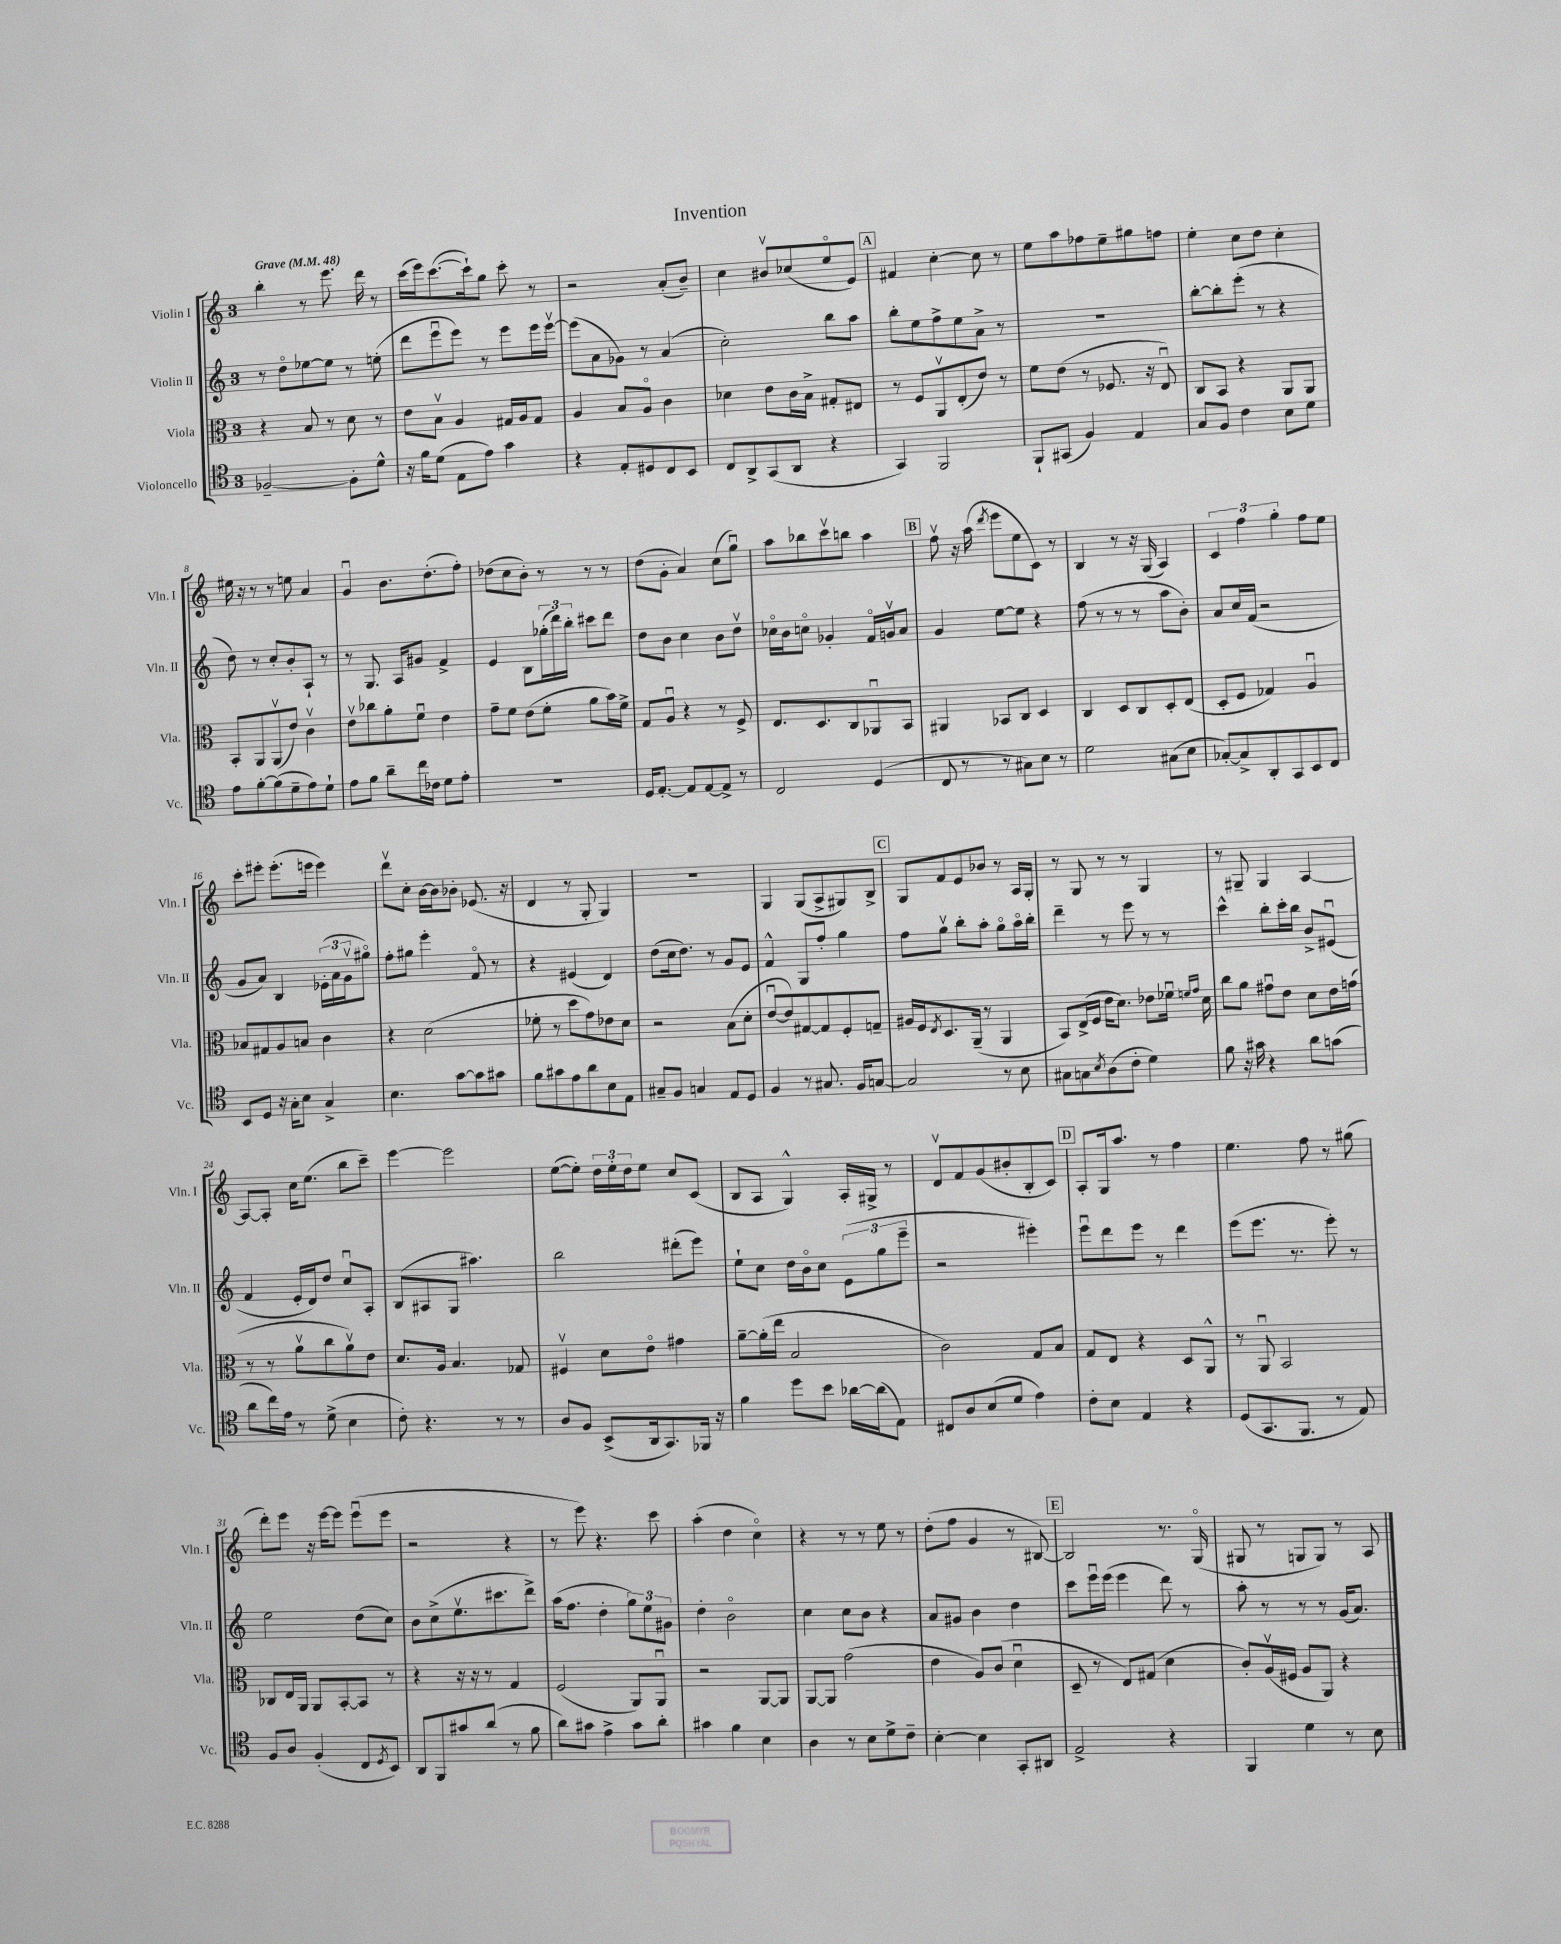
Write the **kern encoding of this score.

**kern	**kern	**kern	**kern
*staff4	*staff3	*staff2	*staff1
*clefC4	*clefC3	*clefG2	*clefG2
*k[]	*k[]	*k[]	*k[]
*M3/4	*M3/4	*M3/4	*M3/4
*MM48	*MM48	*MM48	*MM48
[2F-~/	4r	8r	4bb'\
.	.	8ddo\L	.
.	8B/	[8ee-\	8r
.	8r	8ee-\]J	8.eee\
8F-'\]L	8d\	8r	.
.	.	.	16ddd\
8d^^\J	8r	(8ee'\	8r
=	=	=	=
16r	8e\L	8ddd\L	(16ccc\LL
16f\LK	.	.	16eee\J)
(8d\J	8Bv\J	8eeeu\	([8.ccc\
8E\L	4A/	8eee\J)	.
.	.	.	16ccc`\]k)
8e\J)	.	8r	8gg\J
4g\	16G#/LL	8eee\L	8ccc'\
.	16A/J	.	.
.	8G#/J	16eee\L	8r
.	.	[16eeev\JJ	.
=	=	=	=
4r	4A/	(8eee\]L	2r
.	.	8a\	.
8E'/L	8B/L	8g-\J)	.
8D#/	8Ao/J	8r	.
8C/	4c\	(4a/	(8a'/L
8BB/J	.	.	8b~/J)
=	=	=	=
8C/L	4d-\	2cc'\)	4cc\
8AA^/	.	.	.
(8GG/	8e\L	.	8b#v/L
8AA/J	16c\L	.	(8cc-/
.	16B^\JJ	.	.
4r	8G#'/L	8bb\L	8eeo/
.	8E#/J	8aa\J	8e/J)
=	=	=	=
4GG/)	8r	8bb'\L	4f#/
.	8F/L	8ee\	.
2FF/	8AAv/	8ff^\	[4cc'\
.	(8E'/	8ee\	.
.	8e/J)	8a^\J	8cc\]
.	8r	8r	8r
=	=	=	=
8FF`/L	8f\L	2.r	8ee\L
(8GG#/J	(8e\J	.	8aa\
4F/)	8r	.	8ff-\
.	8.F-/	.	8ee~\
4E/	.	.	8gg#\
.	16r	.	.
.	8Eu/)	.	8ff\J
=	=	=	=
8G/L	8C/L	[8bb'\L	4ee'\
8F/J	8BB/J	8bb'\]	.
4c\	4r	(8eee'\J	8cc\L
.	.	8r	8dd\J
8B\L	8AA/L	4r	4cc'\
8d\J	8AA/J	.	.
=	=	=	=
8e\L	8BB'/L	8dd\)	16ee#\
.	.	.	16r
[8f'\	8AA/	8r	8r
(8f\]	(8AAv/	8cc'/L	8r
8d~\	8e/J)	8b'/	8ee\
8e\)	4cv\	8A`/J	4a/
8d`\J	.	8r	.
=	=	=	=
8e\L	8ev\L	8r	4gu/
8f\J	8cc-\	8.G/	.
8a~\L	8a'\	.	8.b\L
.	.	16A/LK	.
16cc\L	8fu\J	8g#/J	.
16c-\JJ	.	.	(8.dd'\
8d\L	4e\	4f^/	.
8e'\J	.	.	8ff'\J)
=	=	=	=
2.r	8g~\L	4e/	(8dd-\L
.	8f\J	.	8cc\
.	(8e\L	8B\L	8b'\J)
.	8f'\J	(24gg-'\L	8r
.	.	24ddd\)	.
.	.	24bb'\JJ	.
.	8a\L	8ccc#\L	8r
.	16b\L)	8ddd\J	8r
.	16f^\JJ	.	.
=	=	=	=
16D/LK	8G/L	8dd\L	(8dd\L
[8.E'/J	.	.	.
.	8Au/J	8b\J	8g'\J
8E/]L	4r	4cc\	4a/)
[8E/	.	.	.
8E^/]J	8r	8b\L	(8cc\L
8r	8F^/	8ddv\J	8ggu\J)
=	=	=	=
2C/	8.E/L	16cc-o\LL	8aa\L
.	.	16b\J	.
.	.	8cco\J	8bb-\
.	8.D/	.	.
.	.	4g-'/	8cccv\
.	8C/	.	8bb\J
(4D/	8AA-u/	16fo/LL	4aa\
.	.	16gv/J	.
.	8BB/J	8a/J	.
=	=	=	=
8C/	4AA#/	4g/	8ffv\
8r	.	.	16r
.	.	.	(16aa\
.	.	.	8qddd/
8r	8BB-/L	[8ee\L	8eee\L
8G#\L)	8C/J	8ee\]J	8ee\
8B\J	4D/	4r	8c\J)
8r	.	.	8r
=	=	=	=
2d\	4C/	(8ff\	4B/
.	.	8r	.
.	8D/L	8r	8r
.	8C/	8r	16r
.	.	.	(16G/
(8G#\L	8D'/	8aa\L	4A/)
8B\J	(8E/J	8b'\J)	.
=	=	=	=
[8G-'/L)	8D'/L	8a/L	6c/
8G-^/]	8F/J	16cc/L	.
.	.	.	6ff\
.	.	(16f/JJ	.
8AA'/	4G-/)	2r	.
.	.	.	6gg'\
8GG/	.	.	.
8BB/	4Au/	.	8ff\L
8C/J	.	.	8ee\J
=	=	=	=
8BB/L	8B-/L	8g/L	8ccc'\L
8D/J	8G#/	8a/J)	8eee#'\J
16r	8A/	4B/	(8.eee#'\L
16G'\LK	.	.	.
8B\J	8B/J	.	.
.	.	.	16eee\Jk
4G^/	4c\	(24e-'\LL	4eee\)
.	.	24a\	.
.	.	24gv\J	.
.	.	8gg#o\J)	.
=	=	=	=
4.B\	4r	8ff'\L	8dddv\L
.	.	8gg#\J	8cc'\J
.	(2d\	4eee'\	[16b\LL
.	.	.	16b\]J
[8g\L	.	.	8b-'\J
8g\]	.	8fo/	(8.e-/
8g#\J	.	8r	.
.	.	.	16r
=	=	=	=
8f\L	8f-'\	4r	4d/
8g#\	8r	.	.
8e\	8dd\L	(4e#/	8r
8a\	8g\)	.	8G'/
8B\	8e-\	4d/)	4G/)
8E\J	8d\J	.	.
=	=	=	=
8G#~/L	2r	(8dd\L	2.r
8F/J	.	16cc\k	.
.	.	8.dd\J)	.
4G/	.	.	.
.	.	8r	.
8E/L	(8B\L	8g/L	.
8D/J	8d'\J	8e/J	.
=	=	=	=
4F/	[8eu/L	4f^^/	4G/
.	8e/])	.	.
8r	[8G#/	8G/L	(8G/L
8.G#/	8G#/]	8ff'/J	8A^/
.	8F'/	4gg\	8G#/)
16F/LK	.	.	.
[8G/J	8G~/J	.	8B^/J
=	=	=	=
2G/]	16A#/LL	8ff\L	8G/L
.	16F/J	.	.
.	8qE/	.	.
.	8.D/	8ggv\J	8f/
.	.	8bb'\L	8e/
.	(16AA~/Jk	.	.
.	8r	8aa'\J	8b-/J
8r	4AA/	8ggo\L	8r
8B\	.	16aao\L	16A/LL
.	.	16bb'\JJ	16G'/JJ
=	=	=	=
8G#\L	8BB/L)	4ddd~\	8r
8G\	(16E^/L	.	8G/
.	16F/JJ	.	.
8qB/	.	.	.
(8A\	16e\LK	8r	8r
.	8.d\J)	.	.
8c'\J	.	8eee\	8r
4d\)	8e-\L	8r	4G/
.	16f-u\Jk	8r	.
.	16qqf/LL	.	.
.	16qqg/JJ	.	.
.	16d\	.	.
=	=	=	=
8f\	8cc\L	4ccc^^\	8r
16r	8a\J	.	8G#~/
16g#\	.	.	.
4r	8g#u\L	8bb'\L	4G#/
.	8e\J	16ccc'\L	.
.	.	16bb\JJ	.
8a\L	8d\L	8b^/L	[4A/
(8g\J	16e\L	(8e#u/J	.
.	(16g\JJ	.	.
=	=	=	=
8a\L	8r	4f/	8A/_L
16cc\L)	8r	.	8A'/]J
16e\JJ	.	.	.
8r	8av\L	16e'/LL	16cc\LK
.	.	16d/J)	(8.ee\J
(8d^\	8cc\	8dd/J	.
4B\	8av\)	8ccu/L	8bb\L
.	8e\J	8A'/J	8ccc~\J)
=	=	=	=
8c'\)	8.d/L	(8B/L	[4eee\
4.r	.	8A#/	.
.	16A/Jk	.	.
.	4.B/	8G/J	2eee\]
.	.	4.aa#\)	.
8r	.	.	.
8r	8G-/	.	.
=	=	=	=
8A/L	4F#v/	2bb\	([8ee\L
8F/J	.	.	8ee'\]J)
(8BB^/L	8d\L	.	24dd\LL
.	.	.	24ee'\
.	.	.	24dd\J
16AA/k	8eo\J	.	8ee\J
8.GG/)	.	.	.
.	4g#\	(8ddd#'\L	8cc/L
16FF-/Jk	.	8eee\J)	(8c/J
16r	.	.	.
=	=	=	=
4f\	[8a~\L	8ee`\L	8B/L
.	(16a'\]L	8cc\J	8A/J
.	16ee\JJ	.	.
8dd\L	2B/	16dd\LL	4G^^/)
.	.	16bo\J	.
8b\J	.	8cc\J	.
[16a-\LL	.	(12e\L	16A'/LL
(16a-\]J	.	.	16G#^/JJ
.	.	12gg\	.
8E\J)	.	.	8r
.	.	12eee~\J	.
=	=	=	=
8C#/L	2c\)	2r	8dv/L
8A/	.	.	8f/
(8B/	.	.	(8g/
8d/J	.	.	8b#'/
4e\)	8G/L	4eee#'\)	8B'/
.	8B/J	.	8c/J)
=	=	=	=
8c'\L	8G/L	8eeeu\L	8A'/L
8B\J	8E/J	8ddd\	16G/k
.	.	.	8.aa/J
4E/	4r	8eee\J	.
.	.	8r	8r
4r	8D/L	4ddd\	4ff\
.	8AA^^/J	.	.
=	=	=	=
(8D/L	8r	(8eee\L	4.ee\
8.GG/	8AAu/	8.eee\J	.
.	2BB/	.	.
8.FF/J	.	8.r	.
.	.	.	8ff\
8r	.	8eee'\)	8r
8E/)	.	8r	(8gg#\
=	=	=	=
8F/L	8C-/L	2ee\	8ddd'\L)
8A/J	16E/L	.	8eee\J
.	16AA/JJ	.	.
(4F'/	8AA/L	.	16r
.	.	.	[16eee\LK
.	[8BB'/	.	8eee\]J
8C/L	8BB/]J	(8dd\L	(8eeeu\L
8qD/	.	.	.
8BB/J)	8r	8cc\J)	8eee\J
=	=	=	=
8AA/L	4r	8b\L	2r
8FF/	.	(8cc^\	.
8g#/	16r	8.eev\	.
.	16r	.	.
(8a/J	8r	.	.
.	.	8.ccc#\	.
8r	4G/	.	4r
8f\	.	8ddd^\J)	.
=	=	=	=
8a\L)	(2F/	(16aa\LK	8r
.	.	8.ff\J	.
8g#\J	.	.	8eee\)
4e^\	.	4dd'\	4.r
8g#\L	8AA/L)	12gg\L)	.
.	.	12ee\	.
8a'\J	8AAu/J	.	8ccc\
.	.	12g#\J	.
=	=	=	=
4g#\	2r	4dd'\	(4aa'\
4f\	.	2bo\	4dd\
4B\	[8AA/L	.	4cco\)
.	8AA/]J	.	.
=	=	=	=
4A\	[8AA/L	4cc\	4r
.	8AA/]J	.	.
8r	(2g\	8cc\L	8r
8B\L	.	8b\J	8r
8d^\	.	4r	8ee\
8c~\J	.	.	8r
=	=	=	=
[4B'\	4e\	8a/L	(8dd'\L
.	.	8g#/J	8ff\J
4B\]	8A/L)	4b\	4g/
.	(8c/J	.	.
8GG'/L	4du\	4dd\	8r
8AA#/J	.	.	[8B#/)
=	=	=	=
2E^/	8D~/	8ccc\L	2B#/]
.	8r	16eeeu\L	.
.	.	(16eee\JJ	.
.	8E/L)	4eee\	.
.	(8G#/J	.	.
4r	4d\	8ddd\)	8.r
.	.	8r	.
.	.	.	(16Go/
=	=	=	=
4FF/	8c'/L)	8aa'\	8G#/
.	(16Av/L	8r	8r
.	16F#/JJ	.	.
4d\	8A/L	8r	8G/L
.	8AA/J)	8r	8G/J)
8r	4r	(16g/LK	8r
.	.	8.a/J)	.
8B\	.	.	8A/
==	==	==	==
*-	*-	*-	*-
